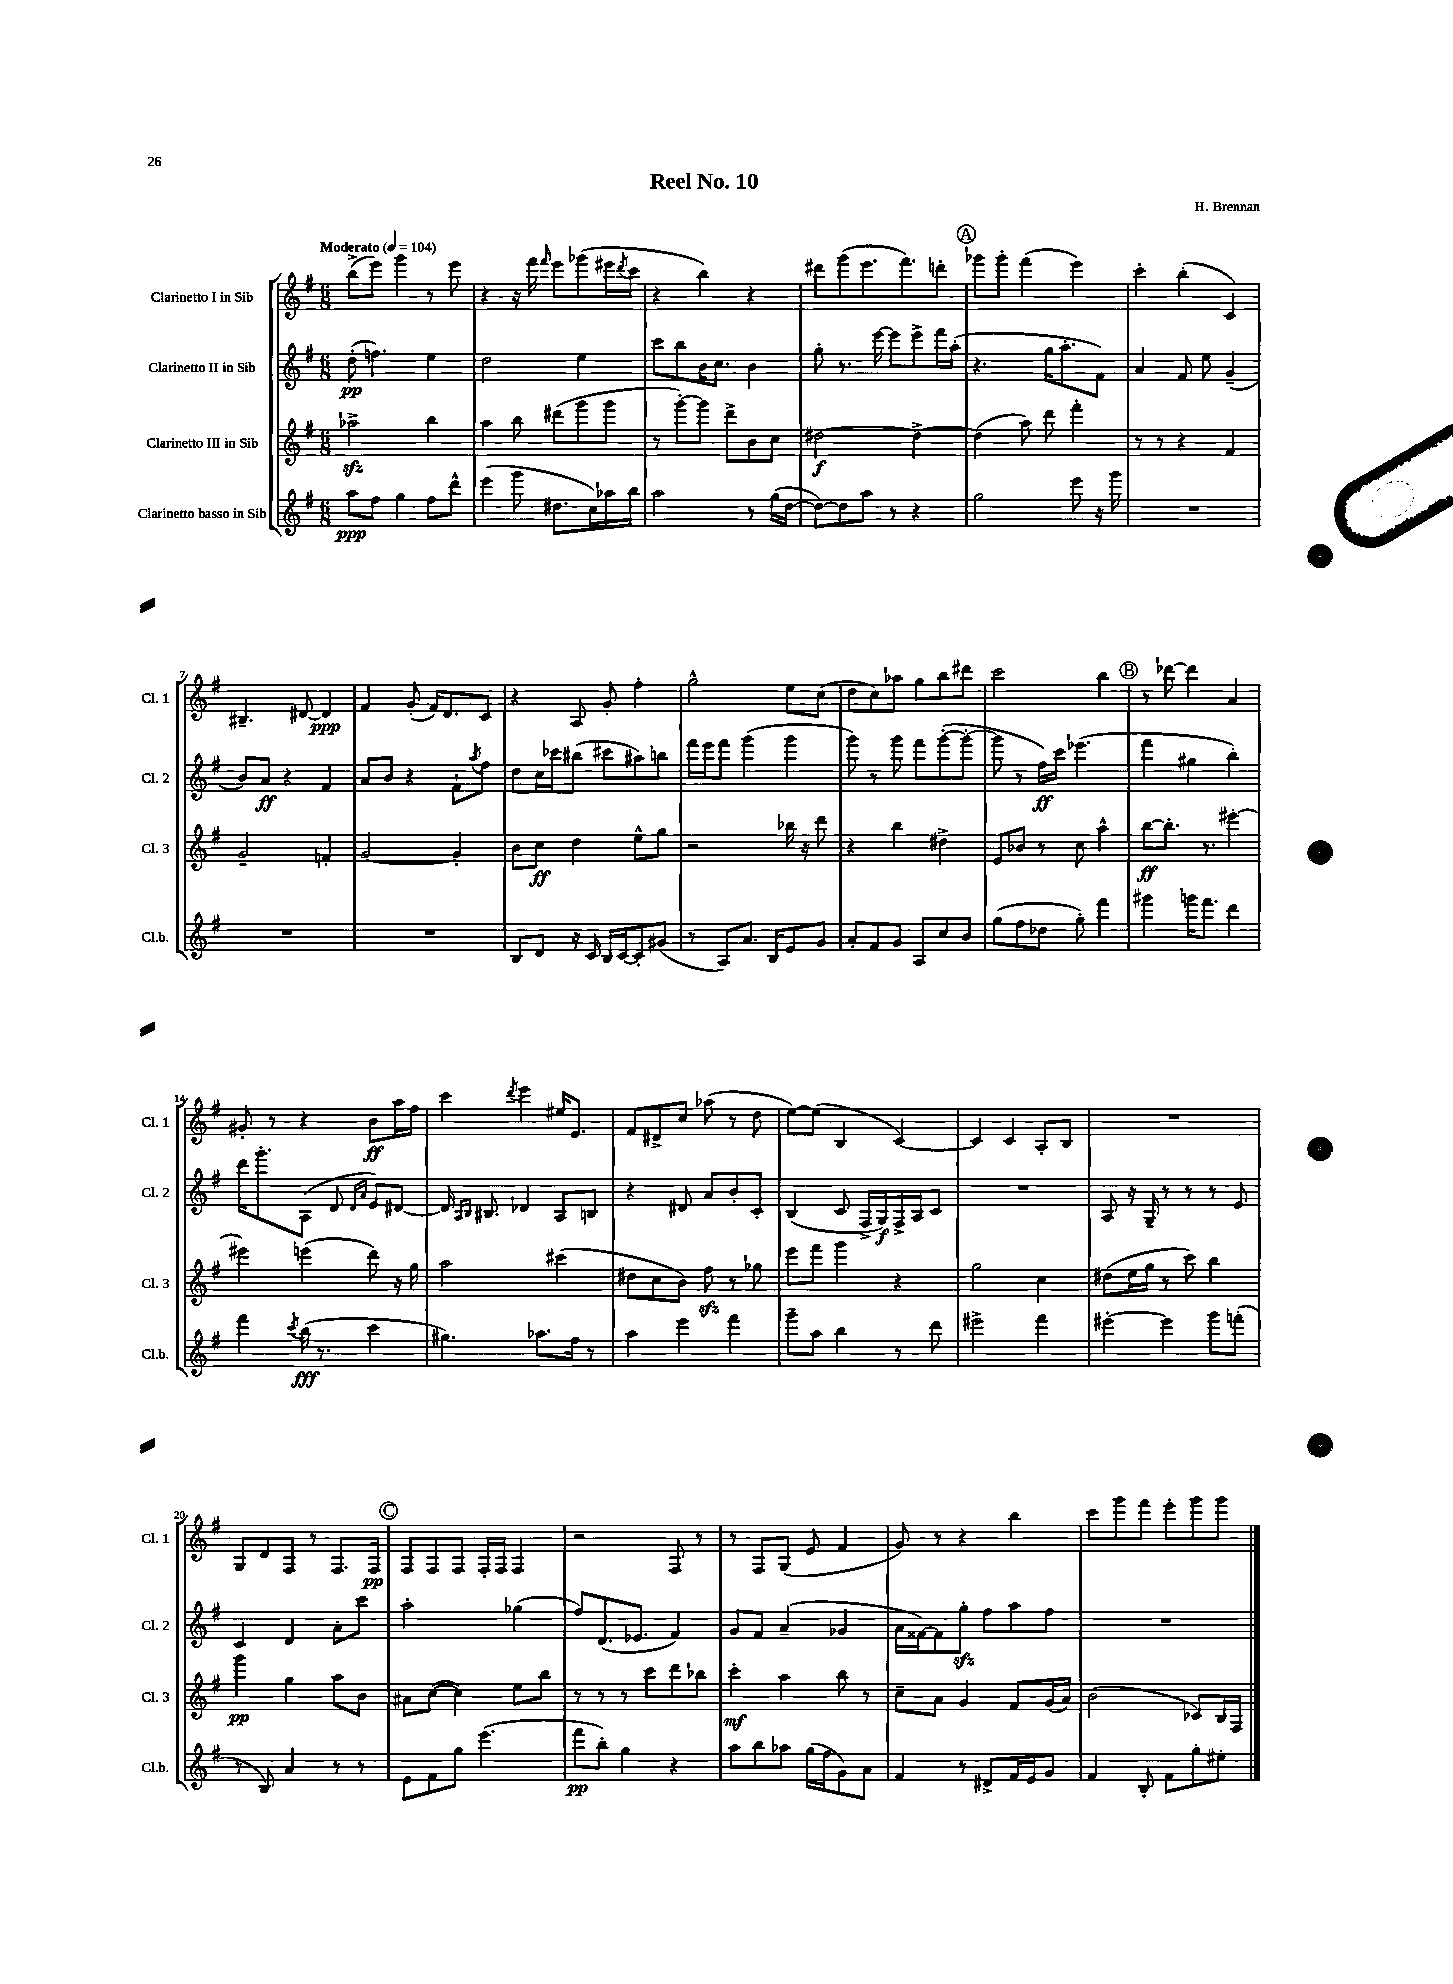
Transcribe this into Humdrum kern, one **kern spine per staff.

**kern	**dynam	**kern	**dynam	**kern	**dynam	**kern	**dynam
*part4	*part4	*part3	*part3	*part2	*part2	*part1	*part1
*staff4	*staff4	*staff3	*staff3	*staff2	*staff2	*staff1	*staff1
*I"Clarinetto basso in Sib	*	*I"Clarinetto III in Sib	*	*I"Clarinetto II in Sib	*	*I"Clarinetto I in Sib	*
*I'Cl.b.	*	*I'Cl. 3	*	*I'Cl. 2	*	*I'Cl. 1	*
*clefG2	*	*clefG2	*	*clefG2	*	*clefG2	*
*k[f#]	*	*k[f#]	*	*k[f#]	*	*k[f#]	*
*M6/8	*	*M6/8	*	*M6/8	*	*M6/8	*
*MM104	*	*MM104	*	*MM104	*	*MM104	*
=1	=1	=1	=1	=1	=1	=1	=1
!	!	!	!	!	!	!LO:TX:a:B:t=Moderato	!
8aa\L	ppp	2aa-Xzz^\	.	(8dd'\	pp	(8bb^\L	.
8ff#\J	.	.	.	4.ffn\)	.	8eee\J)	.
4gg\	.	.	.	.	.	4ggg\	.
8ff#\L	.	4bb\	.	4ee\	.	8r	.
8ddd^^\J	.	.	.	.	.	8eee\	.
=2	=2	=2	=2	=2	=2	=2	=2
(4eee\	.	4aa\	.	2dd\	.	4r	.
8ggg\	.	8bb\	.	.	.	16r	.
.	.	.	.	.	.	16fff#\	.
.	.	.	.	.	.	16qqfff#/	.
8.dd#X\L	.	(8ddd#X\L	.	.	.	8eee\L	.
.	.	8ggg\	.	4ee\	.	(8ggg-X\	.
16cc\L)	.	.	.	.	.	.	.
16aa-X\	.	8ggg\J	.	.	.	16eee#X\L	.
.	.	.	.	.	.	8qddd/	.
16bb\JJ	.	.	.	.	.	16ccc\JJ	.
=3	=3	=3	=3	=3	=3	=3	=3
2aa\	.	8r	.	8ccc\L	.	4r	.
.	.	[8ggg'\L)	.	8bb\	.	.	.
.	.	8ggg\J]	.	16b\K	.	4bb\)	.
.	.	.	.	8.cc\J	.	.	.
.	.	8ddd^\L	.	.	.	.	.
8r	.	8b\	.	4b\	.	4r	.
(16gg\LL	.	8cc\J	.	.	.	.	.
[16dd\JJ	.	.	.	.	.	.	.
=4	=4	=4	=4	=4	=4	=4	=4
8dd\L_)	.	[2dd#X\	f	8gg'\	.	8ddd#X\L	.
8dd\]	.	.	.	8.r	.	(8ggg\	.
8aa\J	.	.	.	.	.	8.eee\	.
.	.	.	.	[16eee\	.	.	.
8r	.	.	.	8eee\L]	.	.	.
.	.	.	.	.	.	8.fff#\)	.
4r	.	4dd#^\_	.	8eee^\	.	.	.
.	.	.	.	16fff#\L	.	8dddn'\J	.
.	.	.	.	(16aa'\JJ	.	.	.
!!LO:REH:place=s1:t=A
=5	=5	=5	=5	=5	=5	=5	=5
2gg\	.	(4dd#\]	.	4.r	.	8ggg-X\L	.
.	.	.	.	.	.	8ggg-'\J	.
.	.	8aa\)	.	.	.	(4fff#\	.
.	.	8ddd\	.	16gg\KL	.	.	.
.	.	.	.	8.aa'\	.	.	.
8eee\	.	4fff#'\	.	.	.	4eee\)	.
16r	.	.	.	8f#\J)	.	.	.
16ggg\	.	.	.	.	.	.	.
=6	=6	=6	=6	=6	=6	=6	=6
2.r	.	8r	.	4a/	.	4ccc'\	.
.	.	8r	.	.	.	.	.
.	.	4r	.	8f#/	.	(4bb'\	.
.	.	.	.	8ee\	.	.	.
.	.	4f#/	.	(4g~/	.	4c/)	.
!!LO:LB:g=z
=7	=7	=7	=7	=7	=7	=7	=7
2.r	.	2g~/	.	8b/L)	.	4.B#X~/	.
.	.	.	.	8a/J	ff	.	.
.	.	.	.	4r	.	.	.
.	.	.	.	.	.	[8d#X/	.
.	.	4fn'/	.	4f#/	.	4d#/]	ppp
=8	=8	=8	=8	=8	=8	=8	=8
2.r	.	[2g/	.	8a/L	.	4f#/	.
.	.	.	.	8b/J	.	.	.
.	.	.	.	4r	.	(8g'/	.
.	.	.	.	.	.	16f#/KL)	.
.	.	.	.	.	.	8.d/	.
.	.	4g'/]	.	8f#`\L	.	.	.
.	.	.	.	8qaa/	.	.	.
.	.	.	.	8ff#\J	.	8c/J	.
=9	=9	=9	=9	=9	=9	=9	=9
8B/L	.	8b\L	.	8dd\L	.	4r	.
8d/J	.	8cc\J	ff	16cc\L	.	.	.
.	.	.	.	16ccc-X\J	.	.	.
16r	.	4dd\	.	(8bb#X\J	.	8A/	.
16c/	.	.	.	.	.	.	.
16B/LL	.	.	.	8ccc#X\L	.	8g'/	.
[16c/J	.	.	.	.	.	.	.
8c'/]	.	8ee^^\L	.	8aa#X\)	.	4ff#'\	.
(8g#X/J	.	8gg\J	.	8bbn\J	.	.	.
=10	=10	=10	=10	=10	=10	=10	=10
8r	.	2r	.	16fff#\LL	.	2gg^^\	.
.	.	.	.	16eee\J	.	.	.
8A/L)	.	.	.	8fff#\J	.	.	.
8.a/J	.	.	.	(4ggg\	.	.	.
16B/KL	.	.	.	.	.	.	.
8e/	.	16bb-X\	.	4ggg\	.	8ee\L	.
.	.	16r	.	.	.	.	.
8g/J	.	8ddd\	.	.	.	(8cc\J	.
=11	=11	=11	=11	=11	=11	=11	=11
8a'/L	.	4r	.	8ggg\)	.	8dd\L	.
8f#/	.	.	.	8r	.	8cc\)	.
8g/J	.	4bb\	.	8ggg\	.	8aa-X\J	.
8A/L	.	.	.	8fff#\L	.	8gg\L	.
8cc/	.	4dd#X^\	.	([8ggg'\	.	8bb\	.
8b/J	.	.	.	8ggg'\J_	.	8ddd#X\J	.
=12	=12	=12	=12	=12	=12	=12	=12
(8gg\L	.	8e/L	.	8ggg\]	.	2ccc\	.
8ff#\	.	8b-X/J	.	8r	.	.	.
8dd-X\J	.	8r	.	16ff#\LL)	ff	.	.
.	.	.	.	16ccc\JJ	.	.	.
8gg'\)	.	8cc\	.	(4.eee-X\	.	.	.
4fff#\	.	4aa^^\	.	.	.	4bb\	.
!!LO:REH:place=s1:t=B
=13	=13	=13	=13	=13	=13	=13	=13
4ggg#X\	.	[8bb\L	ff	4fff#\	.	8r	.
.	.	8.bb'\J]	.	.	.	[8ddd-X\	.
16gggn\KL	.	.	.	4gg#X\	.	4ddd-\]	.
8.fff#\J	.	8.r	.	.	.	.	.
4ddd\	.	[4eee#X'\	.	4bb'\)	.	4a/	.
!!LO:LB:g=z
=14	=14	=14	=14	=14	=14	=14	=14
4fff#\	.	4eee#X\]	.	16ddd\KL	.	8g#X'/	.
.	.	.	.	8.ggg'\	.	.	.
.	.	.	.	.	.	8r	.
8qccc/	.	.	.	.	.	.	.
(16bb\	fff	(4eeen\	.	(8A\J	.	4r	.
8.r	.	.	.	.	.	.	.
.	.	.	.	8d/	.	.	.
.	.	.	.	16qqd/LL	.	.	.
.	.	.	.	16qqa/JJ	.	.	.
4ccc\	.	8ddd\)	.	8e/L)	.	8b\L	ff
.	.	16r	.	[8d#X/J	.	16aa\L	.
.	.	16gg\	.	.	.	16ff#\JJ	.
=15	=15	=15	=15	=15	=15	=15	=15
4.gg#X\)	.	2aa\	.	16d#/]	.	4ccc\	.
.	.	.	.	16qqA/LL	.	.	.
.	.	.	.	16qqB/JJ	.	.	.
.	.	.	.	8.B#X/	.	.	.
.	.	.	.	.	.	8qddd/	.
.	.	.	.	4d-X/	.	4eee\	.
8.aa-X\L	.	.	.	.	.	.	.
.	.	(4ccc#X\	.	8A/L	.	16ee#X/KL	.
16ff#\Jk	.	.	.	.	.	8.e/J	.
8r	.	.	.	8Bn/J	.	.	.
=16	=16	=16	=16	=16	=16	=16	=16
4aa\	.	8dd#X\L	.	4r	.	8f#/L	.
.	.	8cc\	.	.	.	8d#X^/	.
4eee\	.	8b\J)	.	8d#X/	.	8cc/J	.
.	.	8ff#zz\	.	8a/L	.	(8aa-X\	.
4fff#\	.	8r	.	8b'/	.	8r	.
.	.	8gg-X\	.	8c'/J	.	8dd\	.
=17	=17	=17	=17	=17	=17	=17	=17
8ggg~\L	.	8eee\L	.	(4B/	.	[8ee\L)	.
8aa\J	.	8fff#\J	.	.	.	(8ee\J]	.
4bb\	.	4ggg\	.	8c/	.	4B/	.
.	.	.	.	16F#^/LL	.	.	.
.	.	.	.	16G/)	f	.	.
8r	.	4r	.	16F#^/	.	[4c/)	.
.	.	.	.	16A/J	.	.	.
8ddd\	.	.	.	8c/J	.	.	.
=18	=18	=18	=18	=18	=18	=18	=18
2eee#X^\	.	2gg\	.	2.r	.	4c/]	.
.	.	.	.	.	.	4c/	.
4fff#\	.	4cc\	.	.	.	8A'/L	.
.	.	.	.	.	.	8B/J	.
=19	=19	=19	=19	=19	=19	=19	=19
[4eee#X'\	.	(8dd#X\L	.	8A/	.	2.r	.
.	.	16ee\L	.	16r	.	.	.
.	.	16gg\JJ	.	16G~/	.	.	.
4eee#\]	.	8r	.	8r	.	.	.
.	.	8ccc\)	.	8r	.	.	.
8ggg\L	.	4bb\	.	8r	.	.	.
(8fffn'\J	.	.	.	8e/	.	.	.
!!LO:LB:g=z
=20	=20	=20	=20	=20	=20	=20	=20
8r	.	4ggg\	pp	4c/	.	8G/L	.
8B/)	.	.	.	.	.	8d/	.
4a/	.	4gg\	.	4d/	.	8F#/J	.
.	.	.	.	.	.	8r	.
8r	.	8aa\L	.	8a'\L	.	8.F#/L	.
8r	.	8b\J	.	8ccc\J	.	.	.
.	.	.	.	.	.	16F#/Jk	pp
!!LO:REH:place=s1:t=C
=21	=21	=21	=21	=21	=21	=21	=21
8e\L	.	8a#X\L	.	2aa'\	.	8F#/L	.
8f#\	.	([8cc\J	.	.	.	8F#/	.
8gg\J	.	4cc\])	.	.	.	8F#/J	.
(4.eee\	.	.	.	.	.	16F#'/LL	.
.	.	.	.	.	.	16F#/JJ	.
.	.	8ee\L	.	(4gg-X\	.	4F#/	.
.	.	8bb\J	.	.	.	.	.
=22	=22	=22	=22	=22	=22	=22	=22
8fff#\L	pp	8r	.	8ff#/L)	.	2r	.
8bb'\J)	.	8r	.	(8.d/	.	.	.
4gg\	.	8r	.	.	.	.	.
.	.	.	.	8.e-X/J	.	.	.
.	.	8ccc\L	.	.	.	.	.
4r	.	8ddd\	.	4f#/)	.	8F#/	.
.	.	8bb-X\J	.	.	.	8r	.
=23	=23	=23	=23	=23	=23	=23	=23
8aa\L	.	4ccc'\	mf	8g/L	.	8r	.
8bb\	.	.	.	8f#/J	.	8F#/L	.
8aa-X\J	.	4aa\	.	(4a~/	.	(8G/J	.
(16gg\LL	.	.	.	.	.	8e/	.
16ff#\J	.	.	.	.	.	.	.
8g\)	.	8bb\	.	4g-X/	.	4f#/	.
8a\J	.	8r	.	.	.	.	.
=24	=24	=24	=24	=24	=24	=24	=24
4f#/	.	8cc~\L	.	16a\LL	.	8g/)	.
.	.	.	.	[16f##X\J)	.	.	.
.	.	8a\J	.	8f##\]	.	8r	.
8r	.	4g/	.	8ggzz'\J	.	4r	.
8d#X^/L	.	.	.	8ff#\L	.	.	.
16f#/L	.	8f#/L	.	8aa\	.	4bb\	.
16e/J	.	.	.	.	.	.	.
8g/J	.	(16g/L	.	8ff#\J	.	.	.
.	.	16a/JJ)	.	.	.	.	.
=25	=25	=25	=25	=25	=25	=25	=25
4f#/	.	(2b\	.	2.r	.	8ccc\L	.
.	.	.	.	.	.	8ggg\	.
8B'/	.	.	.	.	.	8fff#\J	.
8f#\L	.	.	.	.	.	8eee'\L	.
8gg'\	.	8c-X/L)	.	.	.	8ggg\	.
8ee#X'\J	.	16B/L	.	.	.	8ggg\J	.
.	.	16F#/JJ	.	.	.	.	.
==	==	==	==	==	==	==	==
*-	*-	*-	*-	*-	*-	*-	*-
